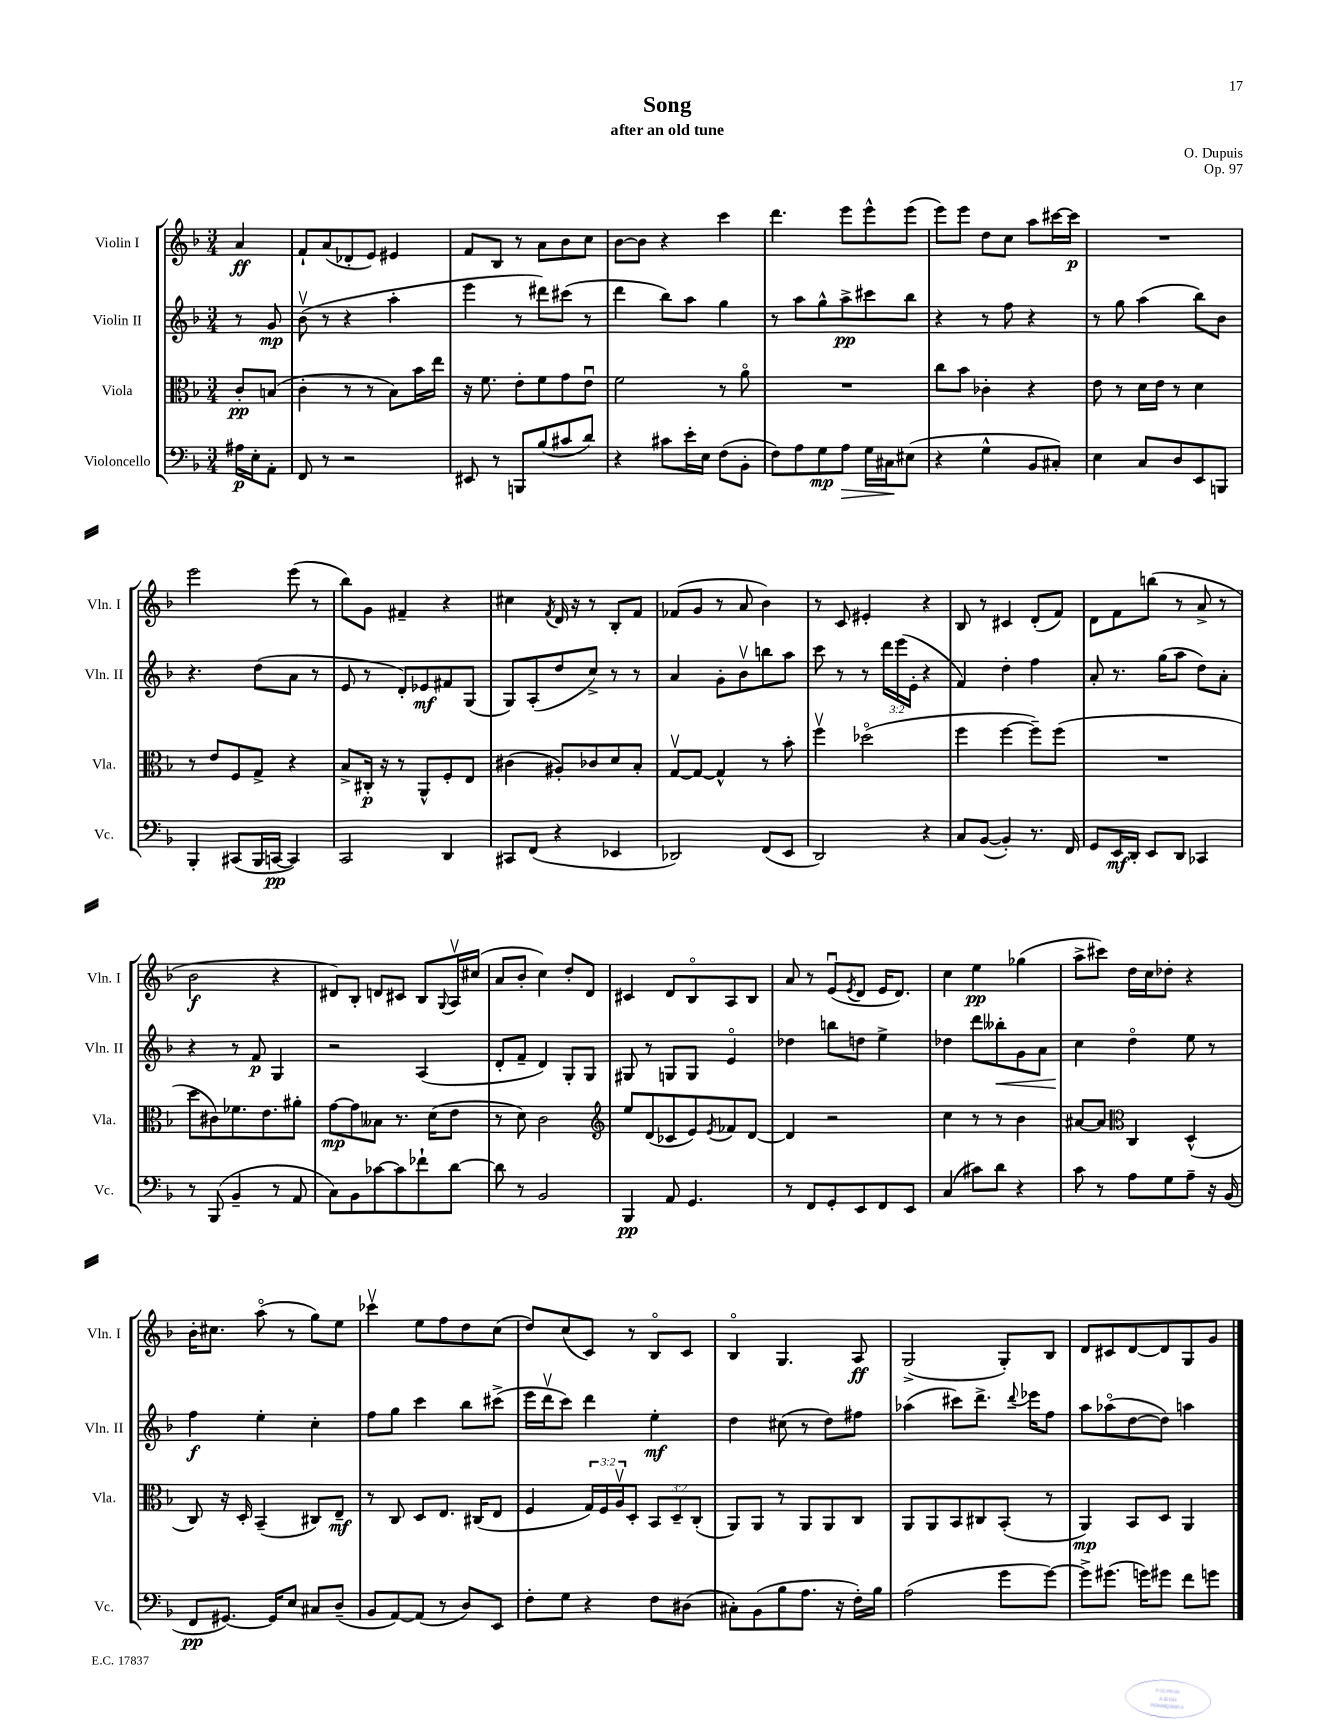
\header { title = "Song" composer = "O. Dupuis" subtitle = "after an old tune" opus = "Op. 97" }
<<
\new StaffGroup <<
\new Staff = "s0" \with { instrumentName = "Violin I" shortInstrumentName = "Vln. I" } {
    \clef treble \key f \major \numericTimeSignature \time 3/4 \partial 4
    a'4\ff |
    f'8-! a'8( des'8-. e'8) eis'4 |
    f'8 bes8 r8 a'8 bes'8 c''8 |
    bes'8~ bes'8 r4 c'''4 |
    d'''4. e'''8 e'''8-^ e'''8( |
    e'''8) e'''8 d''8 c''8 a''8 cis'''16~ cis'''16\p |
    R2. |
    e'''2 e'''8( r8 |
    bes''8) g'8 fis'4-- r4 |
    cis''4 \acciaccatura { f'8 } d'16 r16 r8 bes8-. f'8 |
    fes'8( g'8 r8 a'8 bes'4) |
    r8 c'8 eis'4-. r4 |
    bes8 r8 cis'4 d'8-.( f'8) |
    d'8 f'8 b''8( r8 a'8-> r8 |
    bes'2\f r4 |
    dis'8) bes8-. d'8 cis'8 bes8 \appoggiatura { g8 } a16\upbow cis''16( |
    a'8 bes'8-. c''4) d''8-. d'8 |
    cis'4 d'8 bes8\flageolet a8 bes8 |
    a'8 r8 e'8\downbow( \acciaccatura { e'8 } d'8 e'16 d'8.) |
    c''4 e''4\pp ges''4( |
    a''8-> cis'''8) d''16 c''16 des''8-. r4 |
    bes'16-. cis''8. a''8\flageolet( r8 g''8) e''8 |
    ces'''4\upbow e''8 f''8 d''8 c''8( |
    d''8) c''8( c'8) r8 bes8\flageolet c'8 |
    bes4\flageolet g4. a8\ff |
    g2->( g8-.) bes8 |
    d'8 cis'8 d'8~ d'8 g8 g'8 \bar "|." |
}
\new Staff = "s1" \with { instrumentName = "Violin II" shortInstrumentName = "Vln. II" } {
    \clef treble \key f \major \numericTimeSignature \time 3/4 \override Staff.TupletNumber.text = #tuplet-number::calc-fraction-text \partial 4
    r8 g'8\mp |
    bes'8\upbow( r8 r4 a''4-. |
    e'''4 r8 dis'''8) cis'''8( r8 |
    d'''4 bes''8) a''8 g''4 |
    r8 a''8 g''8-^ a''8->\pp cis'''8 bes''8 |
    r4 r8 f''8 r4 |
    r8 g''8 a''4( bes''8) bes'8 |
    r4. d''8( a'8 r8 |
    e'8 r8 d'8-.) ees'8\mf fis'8 g8( |
    g8) a8-.( d''8 c''8->) r8 r8 |
    a'4 g'8-. bes'8\upbow b''8 a''8 |
    c'''8 r8 r8 \tuplet 3/2 { d'''16 e'''16( e'16-. } r4 |
    f'4) d''4-. f''4 |
    a'8-. r8. g''16( a''8 d''8) a'8-. |
    r4 r8 f'8\p g4 |
    r2 a4( |
    d'8-. f'8-- d'4) g8-. g8 |
    gis8 r8 g8 g8 e'4\flageolet |
    des''4 b''8 d''8 e''4-> |
    des''4 d'''8 beses''8-.\< g'8 a'8 |
    c''4\! d''4\flageolet e''8 r8 |
    f''4\f e''4-. c''4-. |
    f''8 g''8 c'''4 bes''8 cis'''8->( |
    e'''16 d'''16\upbow c'''8) d'''4 e''4-.\mf |
    d''4 cis''8( r8 d''8) fis''8 |
    aes''4( cis'''8) d'''8.-> \appoggiatura { d'''8 } ees'''16 f''8 |
    a''8 aes''8\flageolet( d''8~ d''8) a''4 \bar "|." |
}
\new Staff = "s2" \with { instrumentName = "Viola" shortInstrumentName = "Vla." } {
    \clef alto \key f \major \numericTimeSignature \time 3/4 \override Staff.TupletNumber.text = #tuplet-number::calc-fraction-text \partial 4
    c'8-.\pp b8( |
    c'4-. r8 r8 bes8) bes'16 e''16 |
    r16 f'8. e'8-. f'8 g'8 e'8\downbow |
    f'2 r8 a'8\flageolet |
    R2. |
    c''8 bes'8 ces'4-. r4 |
    e'8 r8 d'16 e'16 r8 d'4 |
    r8 e'8 f8 g8-> r4 |
    bes8-> cis16-.\p r16 r8 a,8-^ f8-. e8 |
    cis'4( ais8-.) ces'8 d'8 bes8-. |
    g8~\upbow g8~ g4-^ r8 bes'8-. |
    f''4\upbow des''2\flageolet( |
    f''4 f''4~ f''8--) f''8( |
    R2. |
    d''8 cis'8) fes'8. e'8. ais'8-. |
    g'8~\mp g'8 beses8 r8. d'16( e'8 |
    r8 d'8) c'2 |
    \clef treble e''8 d'8( ces'8 e'8) \acciaccatura { e'8 } fes'8 d'8~ |
    d'4 r2 |
    c''4 r8 r8 bes'4 |
    ais'8~ ais'8 \clef alto c4 d4-^( |
    c8) r16 d16-. bes,4--( cis8) e8--\mf |
    r8 c8 d8 e8. cis16( e8 |
    f4 \tuplet 3/2 { g16) f16 a16\upbow } d8-. \tuplet 3/2 { bes,8 d8-- c8-.( } |
    a,8) a,8 r8 a,8 a,8 c8 |
    a,8 a,8 bes,8 cis8 bes,8-.( r8 |
    a,4\mp) bes,8 d8 a,4 \bar "|." |
}
\new Staff = "s3" \with { instrumentName = "Violoncello" shortInstrumentName = "Vc." } {
    \clef bass \key f \major \numericTimeSignature \time 3/4 \partial 4
    ais16\p e16-. a,8-. |
    f,8 r8 r2 |
    eis,8 r8 b,,8 bes8( cis'8 d'8) |
    r4 cis'8 e'16-. e16 f8( bes,8-. |
    f8) a8 g8\mp a8\> g16 cis16\! eis8( |
    r4 g4-^ bes,8 cis8-.) |
    e4 c8 d8 e,8 b,,8 |
    bes,,4-. cis,8( bes,,16 c,16~\pp c,4) |
    c,2 d,4 |
    cis,8 f,8( r4 ees,4 |
    des,2) f,8( e,8 |
    d,2) r4 |
    c8 bes,8~( bes,4-.) r8. f,16 |
    g,8 e,16\mf d,16-. e,8 d,8 ces,4 |
    r8 bes,,8( bes,4-- r8 a,8 |
    c8) bes,8 ces'8~ ces'8 fes'8-! d'8~ |
    d'8 r8 bes,2 |
    bes,,4\pp a,8 g,4. |
    r8 f,8 g,8-. e,8 f,8 e,8 |
    c4( cis'8) d'8 r4 |
    c'8 r8 a8 g8 a8-- r16 bes,16( |
    f,8\pp gis,8.~) gis,16 e8 cis8 d8--( |
    bes,8 a,8~) a,8( r8 d8) e,8 |
    f8-. g8 r4 f8 dis8( |
    cis8-.) bes,8( bes8 a8. r16 f16-.) bes16 |
    a2( g'8 g'8~) |
    g'8-> gis'8.( g'16) gis'8 f'8 g'8 \bar "|." |
}
>>
>>
\layout { \context { \Score \remove "Bar_number_engraver" } }
